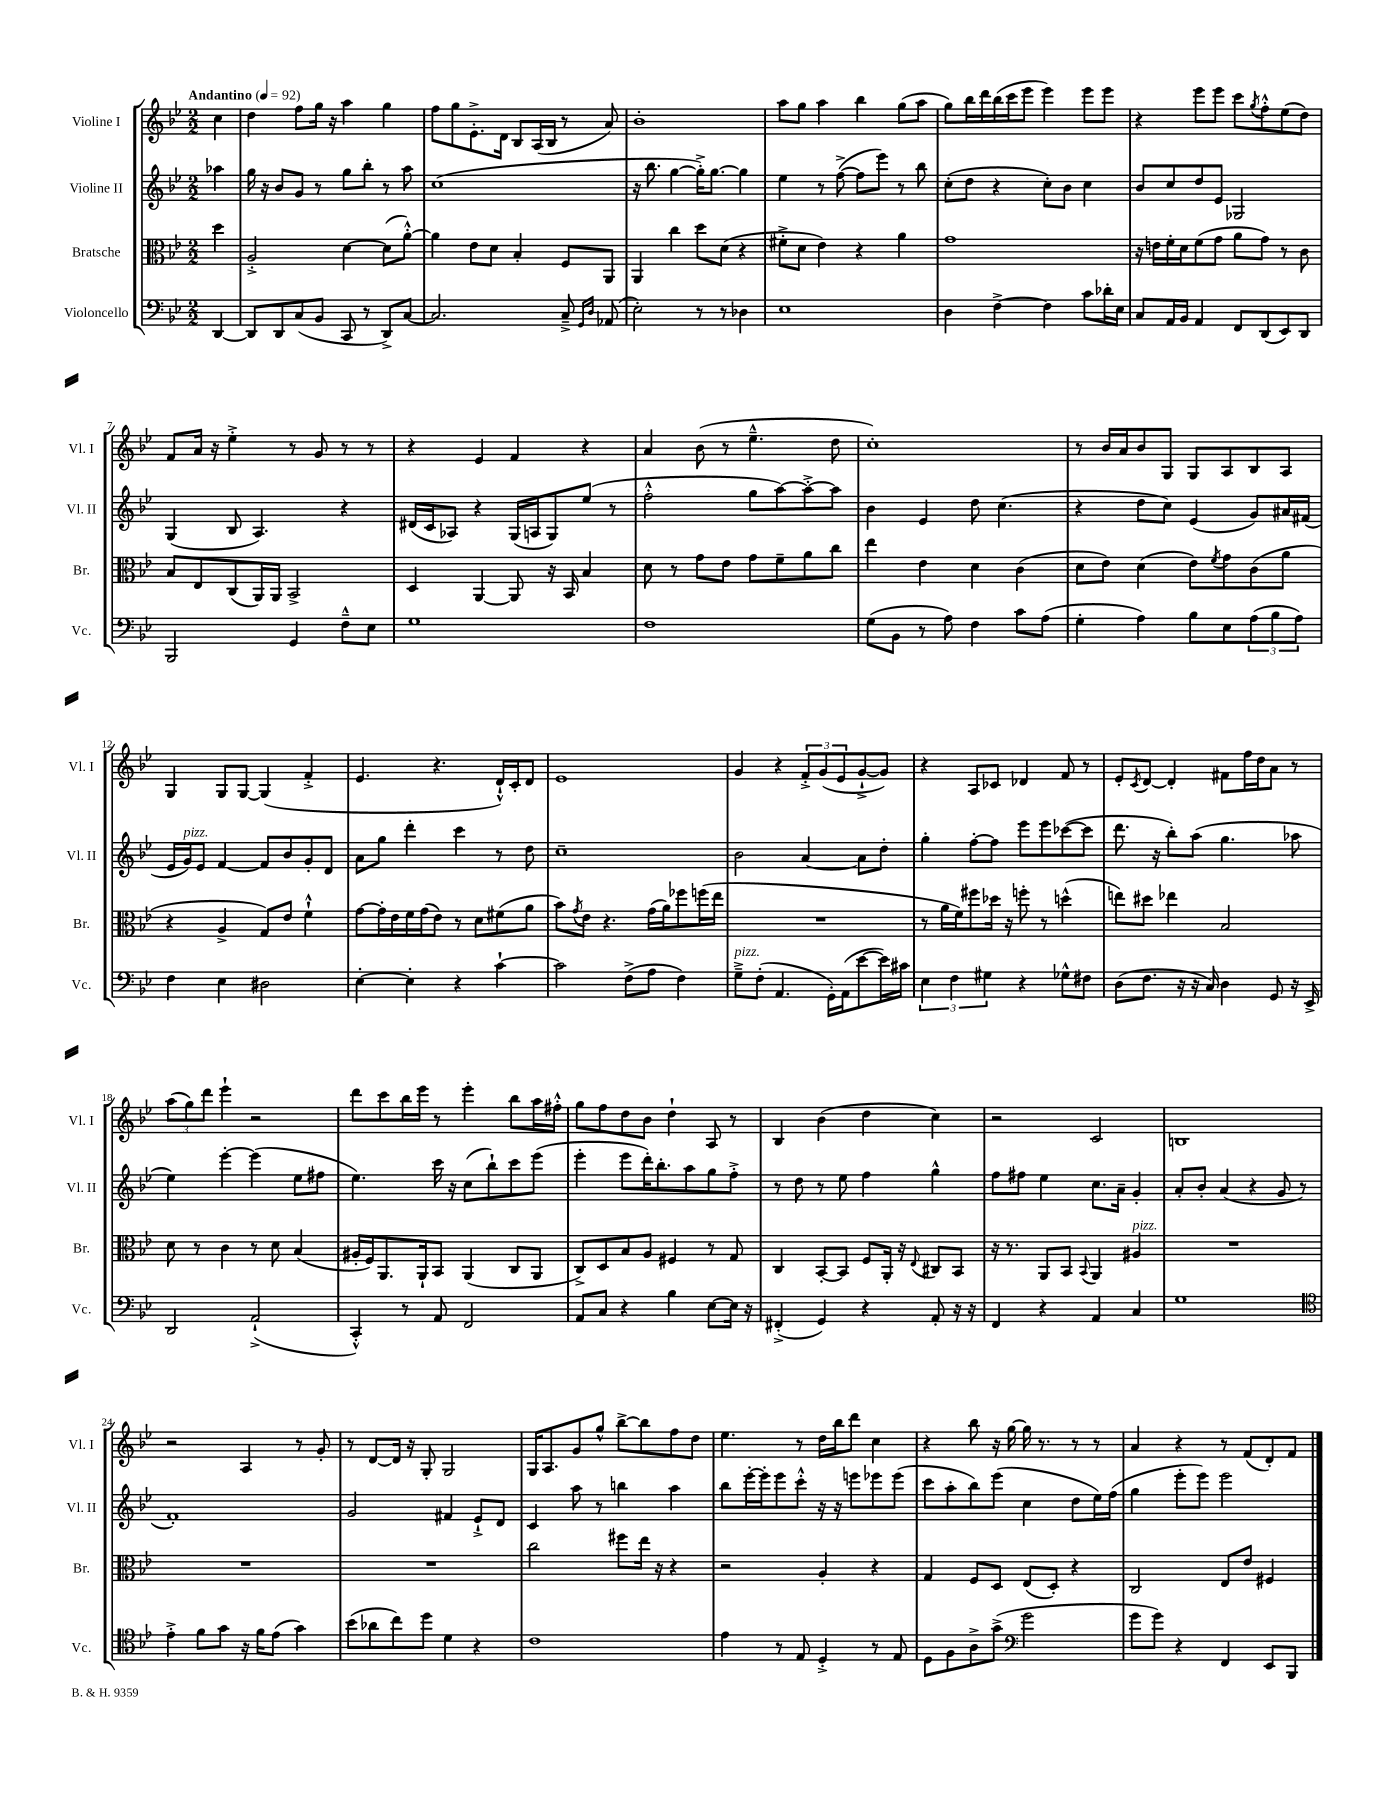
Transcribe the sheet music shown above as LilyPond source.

<<
\new StaffGroup <<
\new Staff = "s0" \with { instrumentName = "Violine I" shortInstrumentName = "Vl. I" } {
    \clef treble \key bes \major \numericTimeSignature \time 2/2 \partial 4 \tempo "Andantino" 4 = 92
    c''4 |
    d''4 f''8 g''16 r16 a''4 g''4 |
    f''8 g''8 ees'8.-.-> d'16 bes8 a16( bes16 r8 a'8) |
    bes'1-. |
    a''8 g''8 a''4 bes''4 g''8( a''8 |
    g''8) bes''16 d'''16 bes''16( c'''16 ees'''8 ees'''4) ees'''8 ees'''8 |
    r4 ees'''8 ees'''8 c'''8 \acciaccatura { g''8 } f''8-.-^ ees''8( d''8) |
    f'8 a'16 r16 ees''4-.-> r8 g'8 r8 r8 |
    r4 ees'4 f'4 r4 |
    a'4 bes'8( r8 ees''4.---^ d''8 |
    c''1-.) |
    r8 bes'16 a'16 bes'8 g8 g8 a8 bes8 a8 |
    g4 g8 g8~ g4( f'4-.-> |
    ees'4. r4. d'16-!-^) c'16-. d'8 |
    ees'1 |
    g'4 r4 \tuplet 3/2 { f'8-.-> g'8( ees'8 } g'8~-!-> g'8) |
    r4 a8 ces'8 des'4 f'8 r8 |
    ees'8-. \acciaccatura { c'8 } d'8~ d'4-. fis'8 f''16 d''16 a'8 r8 |
    \tuplet 3/2 { a''8( g''8) d'''8 } ees'''4-! r2 |
    d'''8 c'''8 bes''16 ees'''16 r8 ees'''4-. bes''8 a''16 fis''16-.-^ |
    g''8 f''8 d''8 bes'8 d''4-! a8 r8 |
    bes4 bes'4( d''4 c''4) |
    r2 c'2 |
    b1 |
    r2 a4 r8 g'8-. |
    r8 d'8~ d'16 r16 g8-. g2 |
    g16 a8. g'8 g''8-^ bes''8~-> bes''8 f''8 d''8 |
    ees''4. r8 d''16 bes''16 d'''8 c''4 |
    r4 bes''8 r16 g''16~ g''16 r8. r8 r8 |
    a'4 r4 r8 f'8( d'8-.) f'8 \bar "|." |
}
\new Staff = "s1" \with { instrumentName = "Violine II" shortInstrumentName = "Vl. II" } {
    \clef treble \key bes \major \numericTimeSignature \time 2/2 \partial 4
    aes''4 |
    g''16 r16 bes'8 g'8 r8 g''8 bes''8-. r8 a''8 |
    c''1( |
    r16 bes''8. g''4~ g''16-.->) g''8.~ g''4 |
    ees''4 r8 f''8~->( f''8 ees'''8) r8 bes''8 |
    c''8-.( d''8 r4 c''8-.) bes'8 c''4 |
    bes'8 c''8 d''8 ees'8 ges2 |
    g4( bes8 a4.) r4 |
    dis'16( c'16 aes8) r4 g16( a16 g8) ees''8( r8 |
    f''2-.-^ g''8 a''8~) a''8~-.-> a''8 |
    bes'4 ees'4 d''8 c''4.( |
    r4 d''8 c''8) ees'4( g'8) ais'16 fis'16( |
    ees'16 g'16^\markup { \italic "pizz." }) ees'8 f'4~ f'8 bes'8 g'8-. d'8 |
    a'8 g''8 d'''4-. c'''4 r8 d''8 |
    c''1-- |
    bes'2 a'4~ a'8 d''8-. |
    g''4-. f''8~-. f''8 ees'''8 ees'''8 ces'''8~( ces'''8 |
    d'''8. r16 bes''8-.) a''8( g''4. aes''8 |
    ees''4) ees'''4~-. ees'''4( ees''8 fis''8 |
    ees''4.) c'''16 r16 c''8( bes''8-!) c'''8 ees'''8( |
    ees'''4-. ees'''8 d'''16-.) bes''8.-. a''8 g''8 f''8-.-> |
    r8 d''8 r8 ees''8 f''4 g''4-^ |
    f''8 fis''8 ees''4 c''8. a'16-- g'4-. |
    a'8-. bes'8-. a'4( r4 g'8 r8 |
    f'1-.) |
    g'2 fis'4 ees'8-!-> d'8 |
    c'4 a''8 r8 b''4 a''4 |
    bes''8 ees'''16~-. ees'''16-. ees'''8 c'''8-.-^ r16 r16 e'''8 ees'''8 ees'''8( |
    c'''8 a''8-. bes''8) ees'''8( c''4 d''8 ees''16) f''16( |
    g''4 ees'''8-. ees'''8) ees'''2 \bar "|." |
}
\new Staff = "s2" \with { instrumentName = "Bratsche" shortInstrumentName = "Br." } {
    \clef alto \key bes \major \numericTimeSignature \time 2/2 \partial 4
    d''4 |
    a2-.-> d'4~ d'8( a'8~-.-^) |
    a'4 ees'8 d'8 bes4-. f8 a,8 |
    a,4 c''4 d''8 d'8( r4 |
    fis'8-.-> d'8 ees'4) r4 a'4 |
    g'1 |
    r16 e'16 f'16-. d'16 f'8( g'8 a'8 g'8) r8 c'8 |
    bes8 ees8 c8( a,16) a,16 bes,2-> |
    d4 a,4~ a,8 r16 bes,16 bes4 |
    d'8 r8 g'8 ees'8 g'8 f'8-- a'8 c''8 |
    ees''4 ees'4 d'4 c'4( |
    d'8 ees'8) d'4( ees'8) \acciaccatura { f'8 } g'8 c'8( a'8 |
    r4 a4-> g8) ees'8 f'4-!-^ |
    g'8~ g'16-. ees'16 f'16 g'16( ees'8) r8 d'8 fis'8( a'8 |
    bes'8) \acciaccatura { g'8 } ees'8 r4. g'16( a'16) fes''8 f''16( ees''16 |
    R1 |
    r8 a'16 f'16) fis''8 des''16 r16 f''8-. r8 d''4-^( |
    e''8) dis''8 ees''4 bes2 |
    d'8 r8 c'4 r8 d'8 bes4( |
    ais16-. f16) a,8. a,16-! bes,8 a,4( c8 a,8 |
    c8->) d8 bes8 a8 fis4 r8 g8 |
    c4 bes,8~-. bes,8 f8 a,16-. r16 \appoggiatura { ees8 } cis8 bes,8 |
    r16 r8. a,8 bes,8 \appoggiatura { bes,8 } a,4 ais4^\markup { \italic "pizz." } |
    R1 |
    R1 |
    R1 |
    c''2 fis''8 ees''16 r16 r4 |
    r2 a4-. r4 |
    g4 f8 d8 ees8( d8-.) r4 |
    c2 ees8 ees'8 fis4 \bar "|." |
}
\new Staff = "s3" \with { instrumentName = "Violoncello" shortInstrumentName = "Vc." } {
    \clef bass \key bes \major \numericTimeSignature \time 2/2 \partial 4
    d,4~ |
    d,8 d,8 c8( bes,8 c,8 r8 d,8->) c8~ |
    c2. c8---> \grace { g,16 d16 } aes,8( |
    ees2-.) r8 r8 des4 |
    ees1 |
    d4 f4~-> f4 c'8 des'16-. ees16 |
    c8 a,16 bes,16 a,4 f,8 d,8( ees,8) d,8 |
    bes,,2 g,4 f8---^ ees8 |
    g1 |
    f1 |
    g8( bes,8 r8 a8) f4 c'8 a8( |
    g4-. a4) bes8 ees8 \tuplet 3/2 { a8( bes8 a8) } |
    f4 ees4 dis2 |
    ees4~-. ees4-. r4 c'4~-! |
    c'2 f8->( a8 f4) |
    g8--->^\markup { \italic "pizz." } f8-.( a,4. g,16-.) a,16( ees'8~ ees'16) cis'16 |
    \tuplet 3/2 { ees4 f4 gis4 } r4 ges8-^ fis8 |
    d8( f8. r16 r16 c16) d4 g,8 r16 ees,16-> |
    d,2 a,2-!->( |
    c,4-.-^) r8 a,8 f,2 |
    a,8 c8 r4 bes4 ees8~ ees16 r16 |
    fis,4-.->( g,4) r4 a,8-. r16 r16 |
    f,4 r4 a,4 c4 |
    g1 |
    \clef tenor ees'4-.-> f'8 g'8 r16 f'16 ees'8( g'4) |
    bes'8( aes'8 c''8) d''8 d'4 r4 |
    c'1 |
    ees'4 r8 ees8 d4-.-> r8 ees8 |
    d8 f8 a8-> g'8->( \clef bass g'2 |
    g'8 g'8) r4 f,4 ees,8 bes,,8 \bar "|." |
}
>>
>>
